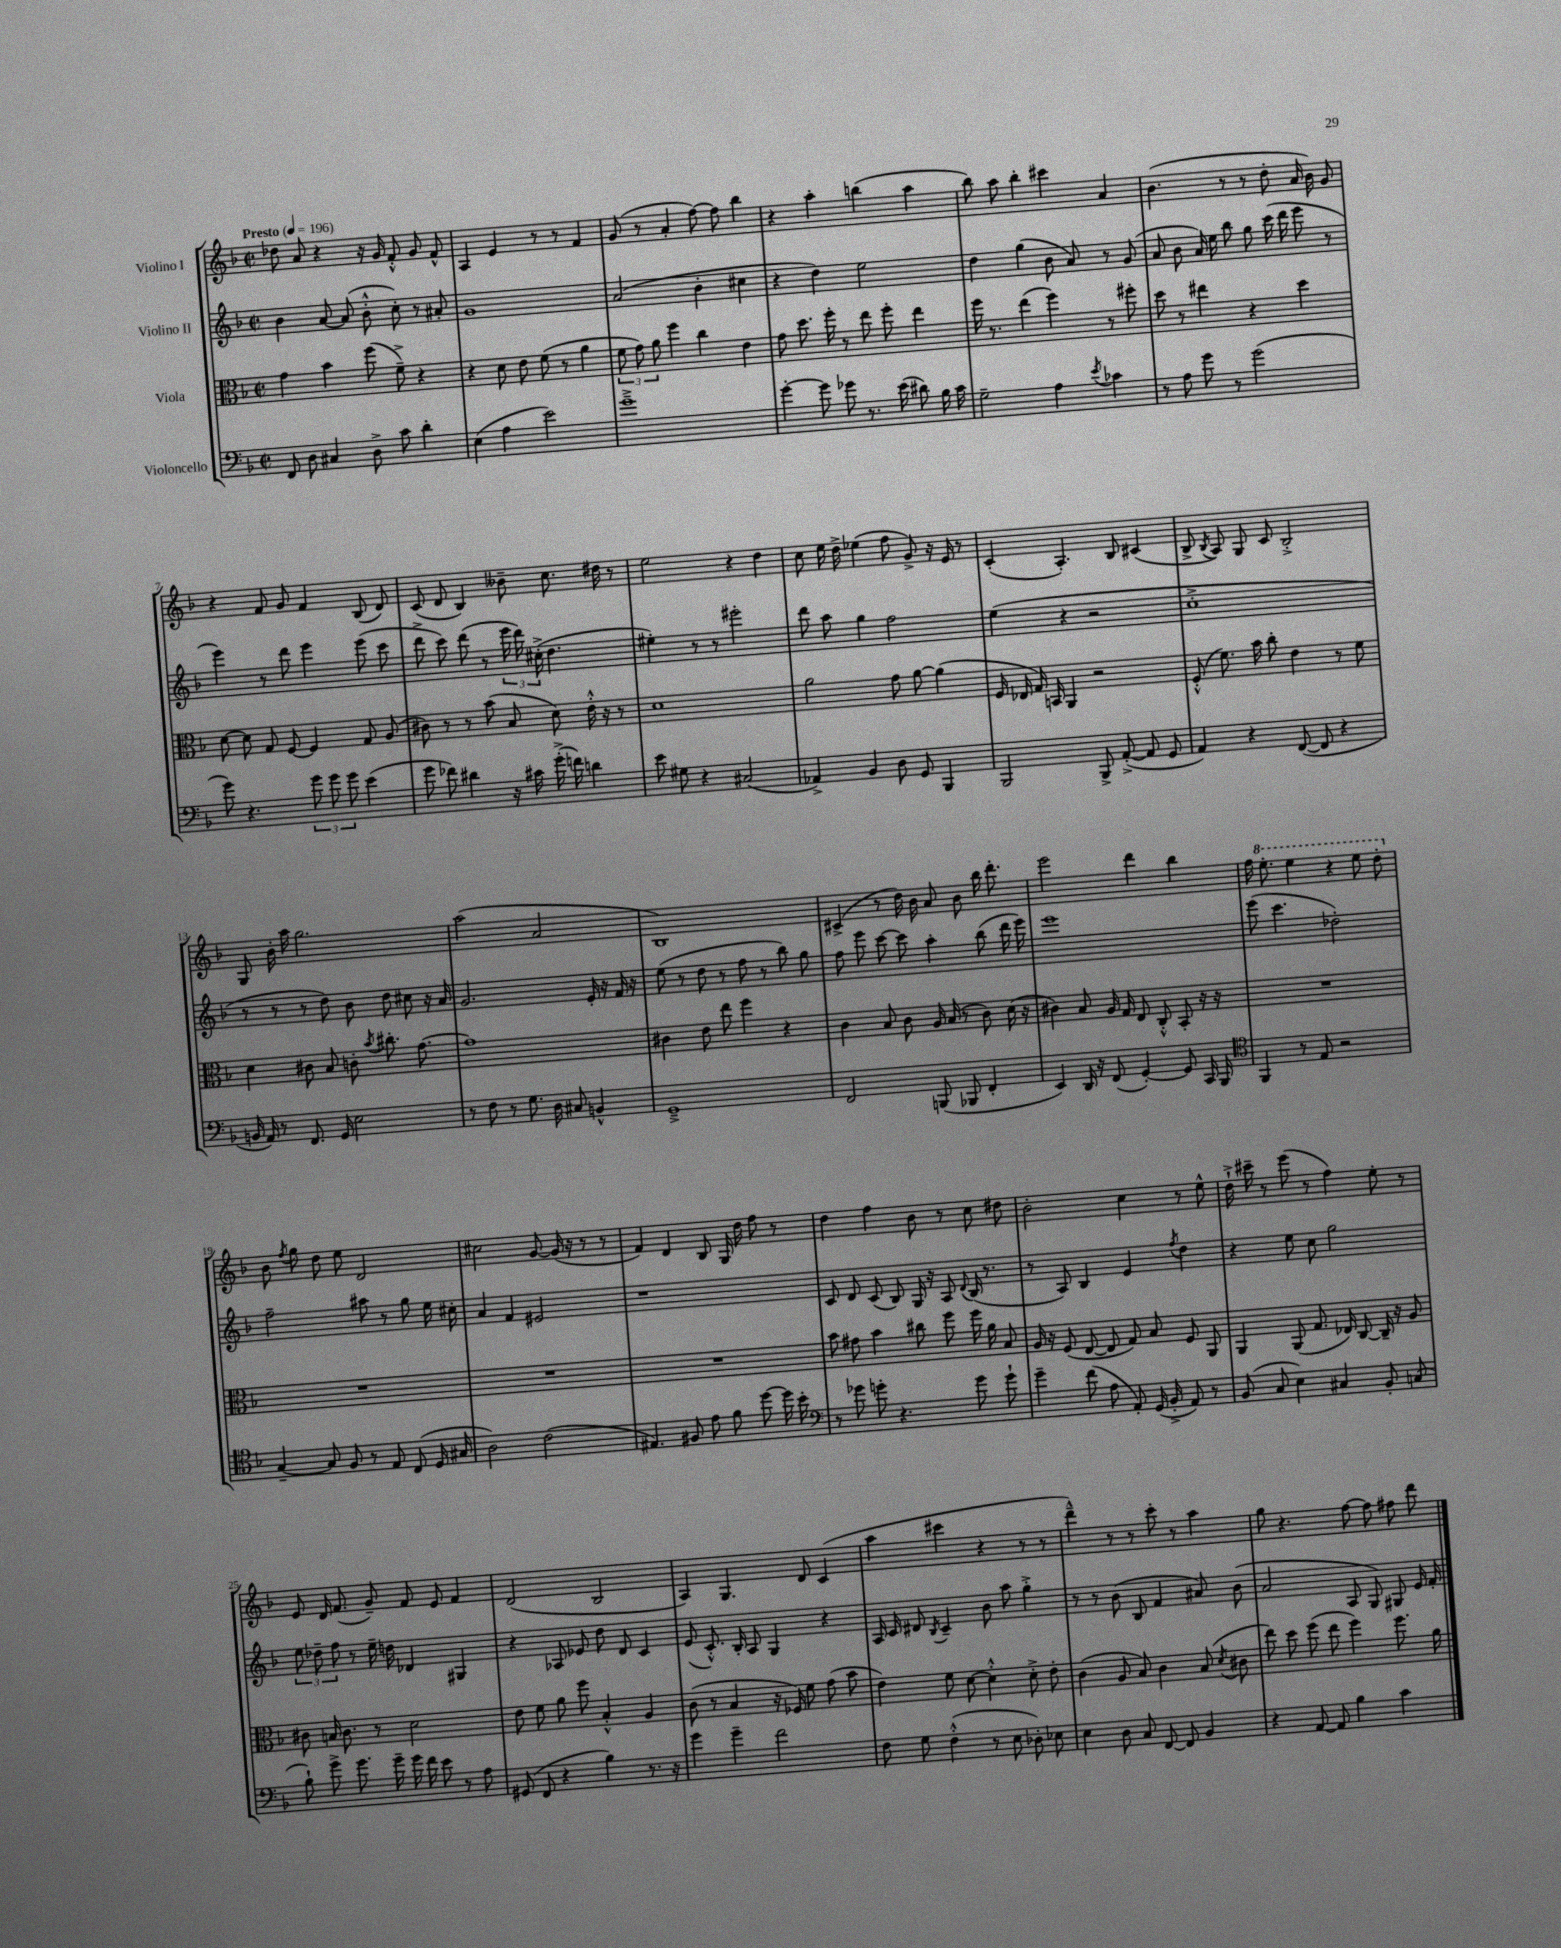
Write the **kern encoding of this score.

**kern	**kern	**kern	**kern
*staff4	*staff3	*staff2	*staff1
*clefF4	*clefC3	*clefG2	*clefG2
*k[b-]	*k[b-]	*k[b-]	*k[b-]
*M2/2	*M2/2	*M2/2	*M2/2
*met(c|)	*met(c|)	*met(c|)	*met(c|)
*MM196	*MM196	*MM196	*MM196
8FF	4g	4b-	8dd-
8D	.	.	8a
4C#	4b-	[8a	4r
.	.	(8a]	.
8D^	(8ff	8b-'^^	16r
.	.	.	16g
8c	8f~^)	8cc')	8f'^^
4d'	4r	8r	8g
.	.	8a#'	8f^^
=	=	=	=
(4E	4r	1g	4A
4A	8d	.	4e
.	8e	.	.
2e)	(8f	.	8r
.	8r	.	8r
.	4a	.	4f
=	=	=	=
1g~^	12f	(2a	(8g
.	12g)	.	.
.	.	.	8r
.	12a	.	.
.	4ff	.	4a'
.	4cc	4b-'	[8ff)
.	.	.	8ff]
.	4e	4cc#	4bb-
=	=	=	=
[4g'	8g	4r	4r
.	8.dd	.	.
8g]	.	4dd)	4aa'
.	16ff'	.	.
8g-	8r	.	.
8.r	8ee	2ee	(4bb
.	8ff'	.	.
(16e	.	.	.
8d#)	4ee	.	4aa
16B-	.	.	.
16c	.	.	.
=	=	=	=
2G~	16ff	4dd	8bb-)
.	8.r	.	.
.	.	.	8aa
.	(4ee	(4gg	4bb-'
4A	4ff)	8b-	4ccc#
.	.	8a)	.
8qe	.	.	.
4c-	8r	8r	4a
.	8ff#'	(8g	.
=	=	=	=
8r	8dd	8a	(4.b-
8A	8r	8b-	.
8g	4ee#	16a)	.
.	.	16ee	.
8r	.	8bb-	8r
(2g	4r	8gg	8r
.	.	(16ccc	8dd'
.	.	16ddd	.
.	4dd	8eee	16a
.	.	.	16b-)
.	.	8r	8g
=	=	=	=
8g)	[8d	4eee)	4r
4.r	8d]	.	.
.	8G	8r	8f
.	[8F	8ddd	8g
12g	4F]	4eee	4f
12g	.	.	.
12g	.	.	.
(4e	8G	(8eee	(8B-
.	(8A	8ccc	8d)
=	=	=	=
8g	8c#)	8ddd^	(8c
8f-)	8r	8ccc)	8d
4d#	8r	(8ddd	4B-)
.	(8b-	8r	.
16r	8B-	24eee	8b--~
.	.	24ddd)	.
16c#	.	.	.
.	.	(24cc#'^	.
(16g'^	8d)	4.dd	8.cc
16f)	.	.	.
4d	16e'^^	.	.
.	16r	.	16dd#
.	8r	.	8r
=	=	=	=
8e	1d	4ee#')	2ee
8G#	.	.	.
4r	.	8r	.
.	.	8r	.
(2C#	.	2eee#'	4r
.	.	.	4dd
=	=	=	=
4AA-^)	2a	8ddd	8cc
.	.	8aa	16ee
.	.	.	16dd^
4BB-	.	4gg	(4ee-
8D	8g	2ff	8ff
8GG	[8a	.	8g^)
4BBB-	(4a]	.	16r
.	.	.	16e
.	.	.	8r
=	=	=	=
2BBB-	16F	(4ee	(4c'
.	16E-	.	.
.	16G)	.	.
.	16BB	.	.
.	4AA	4r	4.A')
8BBB-^	2r	2r	.
([8AA'^	.	.	8B-
8AA]	.	.	(4c#
8GG	.	.	.
=	=	=	=
4AA)	(8F'^^	1cc'^	8B-^
.	.	.	8qB-
.	8.f)	.	8A)
4r	.	.	8G
.	16b-	.	.
.	8cc'	.	8c
([8FF	4e	.	2B-'^
8FF]	.	.	.
4r	8r	.	.
.	8f	.	.
=	=	=	=
16BB	4d	8r	8G
16AA)	.	.	.
8r	.	8r	16b-'
.	.	.	16aa
8.FF	8c#	8r	2.gg
.	8B-	8dd)	.
16GG	.	.	.
2E	8c'	8b-	.
.	8qb-	.	.
.	8.cc#'	8dd	.
.	.	8cc#	.
.	[8.g	.	.
.	.	16r	.
.	.	16a	.
=	=	=	=
8r	1g]	2.g	(2aa
8F	.	.	.
8r	.	.	.
8.G	.	.	.
.	.	.	2a
16D	.	.	.
8C#	.	.	.
4BB^^	.	16e'	.
.	.	16r	.
.	.	16f	.
.	.	16r	.
=	=	=	=
1GG~^	4c#	(8ee	1B-)
.	.	8r	.
.	8e	8dd	.
.	8ee	8r	.
.	4ff	8ff	.
.	.	8r	.
.	4r	8bb-)	.
.	.	8gg	.
=	=	=	=
2FF	4c	8ff	(4c#^
.	.	8eee	.
.	8B-	[8ccc	8r
.	8c	8ccc]	16dd)
.	.	.	16b-
(8BBB	16A	4aa'	8a
.	(16B-	.	.
8BBB-	8r	.	8b-
4FF'	8c)	(8bb-	16bb-
.	.	.	8.ddd'
.	(16d	16ddd	.
.	16r	16eee)	.
=	=	=	=
4EE)	4c#)	1eee	2eee
16DD	8B-	.	.
16r	.	.	.
(8FF	16A	.	.
.	16G	.	.
[4GG')	8E	.	4ddd
.	8C'^^	.	.
8GG]	8BB-'	.	4bb-
16CC	16r	.	.
16BBB-	16r	.	.
=	=	=	=
*clefC4	*	*	*
4FF	1r	(8eee	16ff
.	.	.	8.eee'
.	.	4.ccc	.
8r	.	.	4eee
8E	.	.	.
2r	.	2dd-')	4r
.	.	.	8eee
.	.	.	8ddd'
=	=	=	=
[4G~	1r	2ff~	8b-
.	.	.	8qff
.	.	.	8gg
8G]	.	.	8dd
8F	.	.	8ee
8r	.	8aa#	2d
8E	.	8r	.
(8C	.	8gg	.
16D	.	16ee	.
16G#	.	16cc#'	.
=	=	=	=
2A)	1r	4a	2cc#
.	.	4f	.
(2c	.	2e#	[8g
.	.	.	(16g]
.	.	.	16r
.	.	.	8r
.	.	.	8r
=	=	=	=
4.E#)	1r	1r	4f)
.	.	.	4d
8F#	.	.	.
8e	.	.	8B-
8f	.	.	16G
.	.	.	16dd
[8dd	.	.	8ff
16dd]	.	.	8r
16b-'	.	.	.
=	=	=	=
*clefF4	*	*	*
8r	8b-	8c	4dd
8g-	8g#	8d	.
8g'	4b-	(8c	4ff
4.r	.	8B-)	.
.	8cc#	16G	8b-
.	.	16r	.
.	8ff	8A	8r
.	.	8qqd	.
8g	16ff	(16B-	8cc
.	16a	8.r	.
8g`	8B-	.	8dd#
=	=	=	=
4g~	16A	8r	2b-'
.	16r	.	.
.	(8F	8A)	.
(8f	[8E	4B-	.
8A	8E]	.	.
8AA')	8G)	4e	4cc
(16GG	8B-	.	.
16BB-'^	.	.	.
.	.	8qff	.
8AA)	8F	4dd	8r
8r	8AA	.	8ee^^
=	=	=	=
(8BB-	4AA	4r	16dd`^
.	.	.	16ccc#~
8C	.	.	8r
4E)	(8AA	8ee	(8eee
.	8.G	8cc	8r
4C#	.	2gg	4ff)
.	16E-)	.	.
.	[8C	.	.
8BB-'	16C~]	.	8ee'
.	16r	.	.
(8C	8A	.	8r
=	=	=	=
8B-`)	8c#	12ee	8e
.	.	12dd-~	.
8g^	16B	.	16d
.	.	12ff	.
.	8.c#	.	(8.f
8.g	.	8r	.
.	8r	16ee~	8g~)
16g~	.	16dd	.
16g	2d	4d-	8f
16f	.	.	.
8e	.	.	8e
8r	.	4G#	4f
8A	.	.	.
=	=	=	=
(8GG#	8e	4r	(2d
8FF	8f	.	.
4r	8a	8A-	.
.	8ff	8e-	.
4B-)	4B-'^^	8dd	2B-
.	.	8d	.
8.r	4A	4c	.
16r	.	.	.
=	=	=	=
4g	(8c	(8e	4A)
.	8r	8.c'^^)	.
4g~	4B-	.	4.G
.	.	16B-'	.
.	.	8A	.
2f	16r	4G	.
.	16F-)	.	.
.	8f	.	8d
.	(8g	4r	(4c
.	8b-	.	.
=	=	=	=
8F	4e)	16A	4aa
.	.	16c	.
8G	.	8d#	.
.	.	8qB-	.
(4F'^^	8f	4c~	4ccc#
.	[8d	.	.
8r	4d'^^]	8b-	4r
8E	.	8aa	.
8D-')	8d'^	4gg'^	8r
8E-	8e'	.	8r
=	=	=	=
4E	(4c	8r	4ddd~^^)
.	.	8r	.
8D	8A	(8b-	8r
8C	8B-)	8B-	8r
[8FF	4c	4f	8ccc'
8FF]	.	.	8r
4BB-	(8B-	8a#)	4aa
.	8qd	.	.
.	8c#	(8b-	.
=	=	=	=
4r	8ee)	2a	8gg
.	8dd	.	4.r
[8AA	(8ff	.	.
8AA]	8ee	.	.
4B-	4ff)	8A	[8ff
.	.	8G)	8ff]
4c	8.ff	8G#	8ff#
.	.	16e	8ddd
.	16a	16f'	.
==	==	==	==
*-	*-	*-	*-
